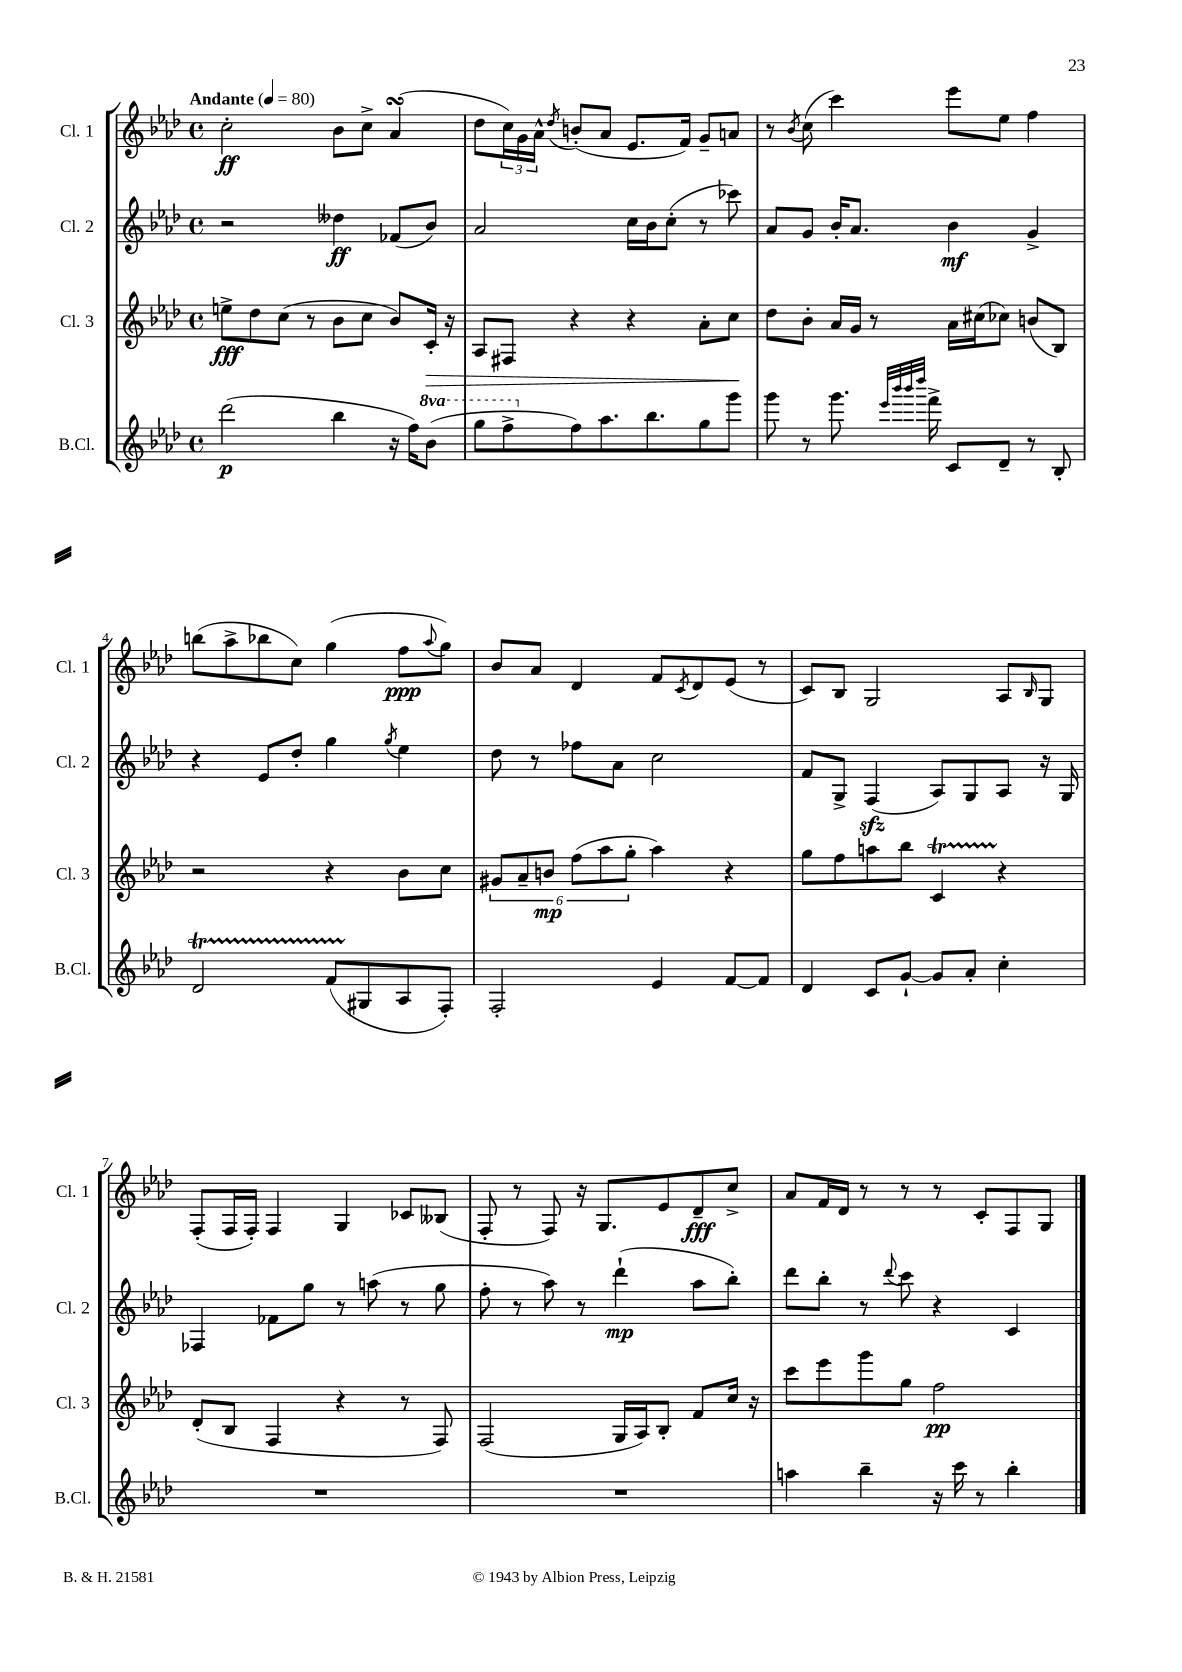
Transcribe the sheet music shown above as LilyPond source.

<<
\new StaffGroup <<
\new Staff = "s0" \with { instrumentName = "Cl. 1" shortInstrumentName = "Cl. 1" } {
    \clef treble \key aes \major \defaultTimeSignature \time 4/4 \tempo "Andante" 4 = 80
    c''2-.\ff bes'8 c''8-> aes'4\turn( |
    des''8 \tuplet 3/2 { c''16) g'16 aes'16-^ } \acciaccatura { des''8 } b'8-.( aes'8 ees'8. f'16) g'8-- a'8 |
    r8 \acciaccatura { bes'8 } c''8( c'''4) ees'''8 ees''8 f''4 |
    b''8( aes''8-> bes''8 c''8) g''4( f''8\ppp \appoggiatura { aes''8 } g''8) |
    bes'8 aes'8 des'4 f'8 \acciaccatura { c'8 } des'8 ees'8( r8 |
    c'8) bes8 g2 aes8 \grace { bes16 } g8 |
    f8-.( f16 f16-.) f4 g4 ces'8 beses8( |
    f8-. r8 f8) r16 g8. ees'8 des'8--\fff c''8-> |
    aes'8 f'16 des'16 r8 r8 r8 c'8-. f8 g8 \bar "|." |
}
\new Staff = "s1" \with { instrumentName = "Cl. 2" shortInstrumentName = "Cl. 2" } {
    \clef treble \key aes \major \defaultTimeSignature \time 4/4
    r2 deses''4\ff fes'8( bes'8) |
    aes'2 c''16 bes'16 c''8-.( r8 ces'''8) |
    aes'8 g'8 bes'16-. aes'8. bes'4\mf g'4-> |
    r4 ees'8 des''8-. g''4 \acciaccatura { g''8 } ees''4 |
    des''8 r8 fes''8 aes'8 c''2 |
    f'8 g8-> f4\sfz( aes8) g8 aes8 r16 g16 |
    fes4 fes'8 g''8 r8 a''8( r8 g''8 |
    f''8-. r8 aes''8) r8 des'''4-!\mp( aes''8 bes''8-.) |
    des'''8 bes''8-. r8 \appoggiatura { des'''8 } c'''8 r4 c'4 \bar "|." |
}
\new Staff = "s2" \with { instrumentName = "Cl. 3" shortInstrumentName = "Cl. 3" } {
    \clef treble \key aes \major \defaultTimeSignature \time 4/4
    e''8->\fff des''8 c''8( r8 bes'8 c''8 bes'8) c'16-.\> r16 |
    aes8 fis8 r4 r4 aes'8-. c''8\! |
    des''8 bes'8-. aes'16 g'16 r8 aes'16 cis''16( ces''8) b'8( bes8) |
    r2 r4 bes'8 c''8 |
    \tuplet 6/4 { gis'8 aes'8-- b'8\mp f''8( aes''8 g''8-. } aes''4) r4 |
    g''8 f''8 a''8 bes''8 c'4\startTrillSpan r4\stopTrillSpan |
    des'8-.( bes8 f4 r4 r8 f8) |
    f2( g16 aes16) bes8-. f'8 c''16 r16 |
    c'''8 ees'''8 g'''8 g''8 f''2\pp \bar "|." |
}
\new Staff = "s3" \with { instrumentName = "B.Cl." shortInstrumentName = "B.Cl." } {
    \clef treble \key aes \major \defaultTimeSignature \time 4/4 \set Staff.ottavationMarkups = #ottavation-simple-ordinals
    des'''2\p( bes''4 r16 f''16) \ottava #1 bes''8( |
    g'''8 f'''8-> \ottava #0 f''8) aes''8. bes''8. g''8 g'''8 |
    g'''8 r8 g'''8. \grace { ees'''32 bes'''32 bes'''32 des''''32 } f'''16-> c'8 des'8-- r8 bes8-. |
    des'2\startTrillSpan f'8( gis8\stopTrillSpan aes8 f8-.) |
    f2-. ees'4 f'8~ f'8 |
    des'4 c'8 g'8~-! g'8 aes'8-. c''4-. |
    R1 |
    R1 |
    a''4 bes''4-- r16 c'''16 r8 bes''4-. \bar "|." |
}
>>
>>
